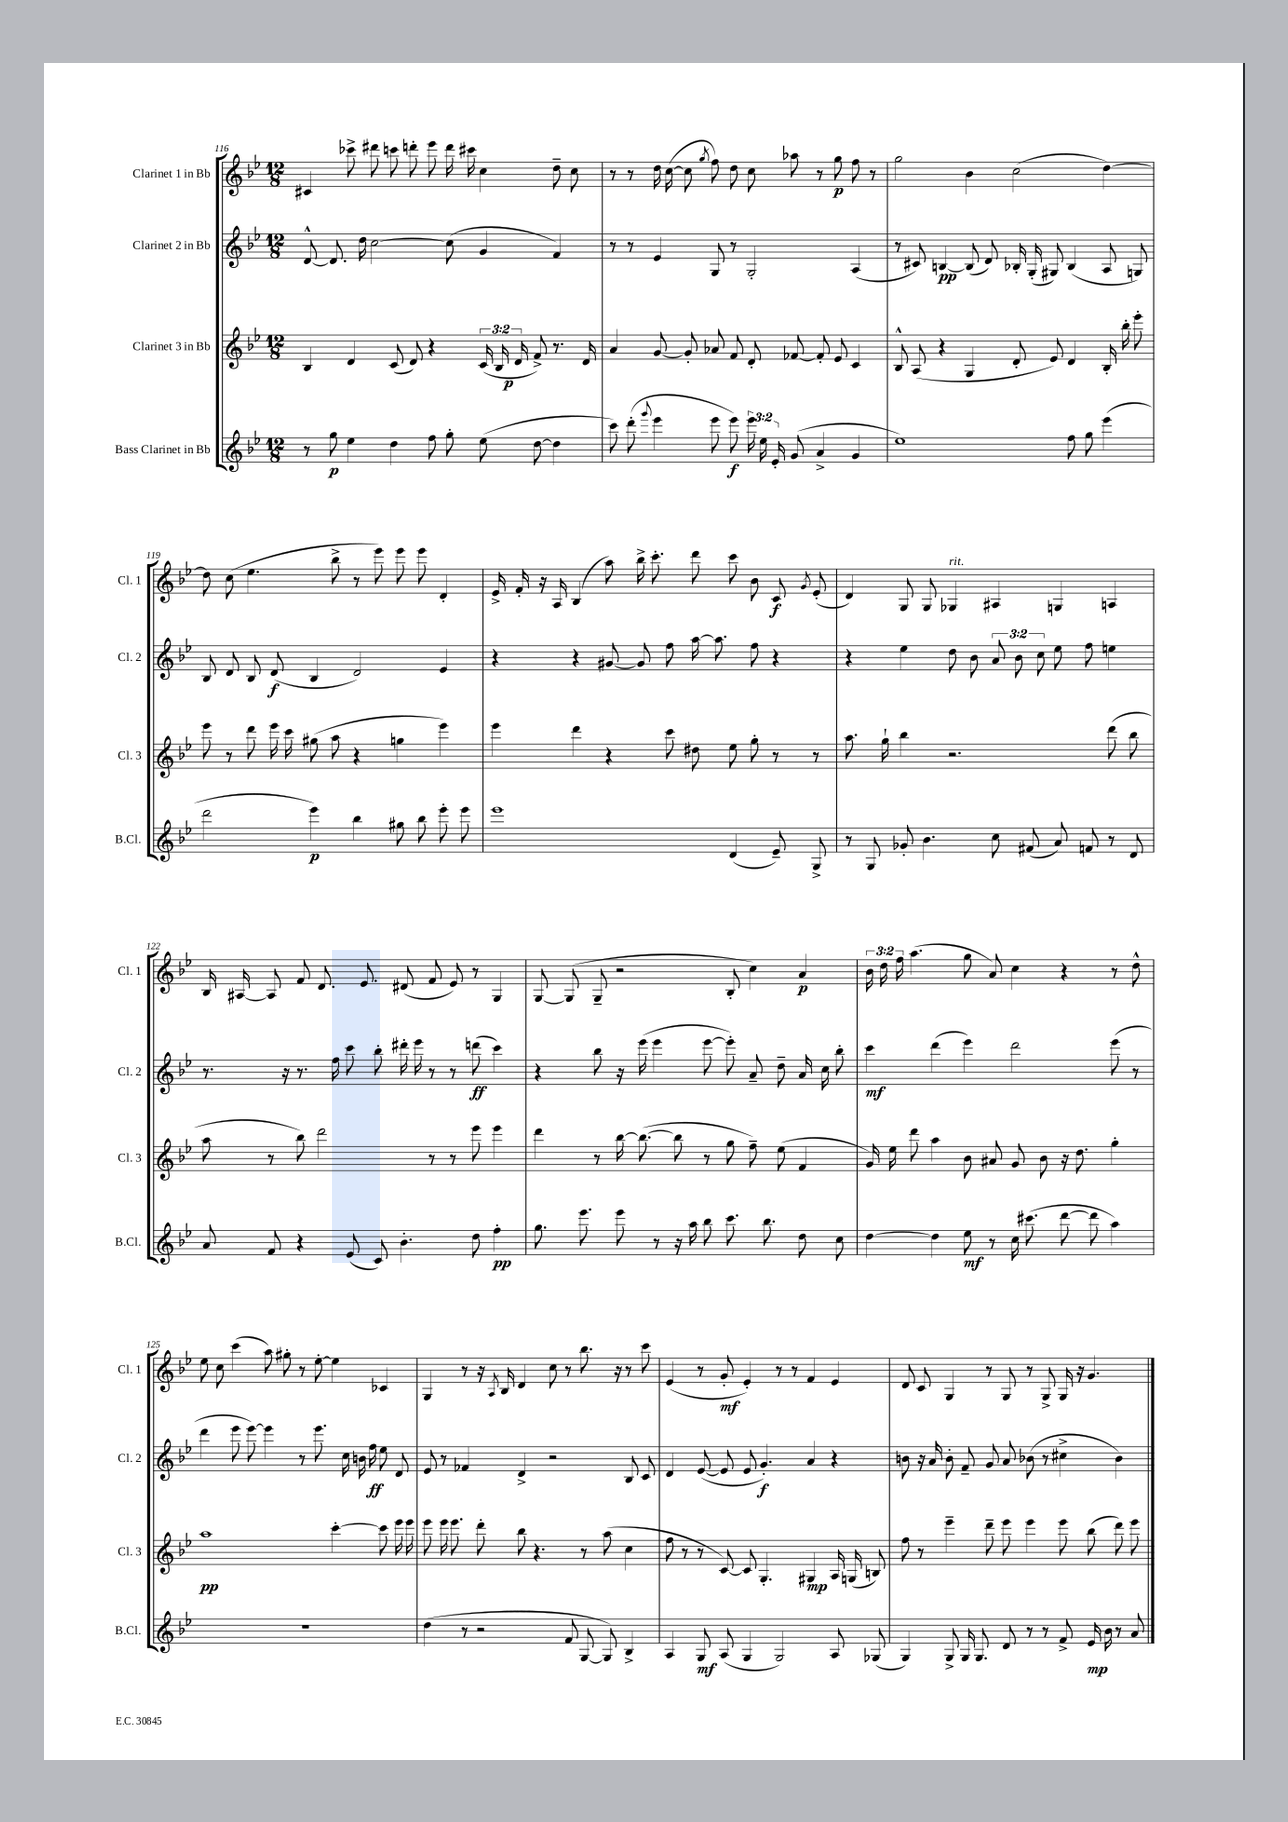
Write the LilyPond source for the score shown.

<<
\new StaffGroup <<
\new Staff = "s0" \with { instrumentName = "Clarinet 1 in Bb" shortInstrumentName = "Cl. 1" } {
    \clef treble \key bes \major \numericTimeSignature \time 12/8 \override Staff.TupletNumber.text = #tuplet-number::calc-fraction-text
    \autoBeamOff cis'4 ces'''8-> dis'''8 c'''8 d'''8-. ees'''8 d'''16 cis'''16 c''4 d''8-- c''8 |
    r8 r8 d''16 c''16~( c''8 \acciaccatura { g''8 } f''8) d''8 c''8 aes''8 r8 g''8\p f''8 r8 |
    g''2 bes'4 c''2( d''4~) |
    d''8 c''8( ees''4. bes''8-> r8 ees'''8) ees'''8 ees'''8 d'4-. |
    ees'16-> f'16-. r16 a16 bes4( a''8) bes''16-> c'''8.-. d'''8 c'''8 bes'8 c'8\f \acciaccatura { g'8 } ees'8-.( |
    d'4) g8 g8 ges4^\markup { \italic "rit." } ais4 g4 a4 |
    bes16 ais16~ ais8 f'8 d'8. ees'8. dis'8( f'8 ees'8) r8 g4 |
    g8~ g8( g8-- r2 bes8-. c''4) a'4\p |
    \tuplet 3/2 { bes'16 d''16 f''16 } a''4.( g''8 a'8) c''4 r4 r8 d''8-^ |
    ees''8 c''8 c'''4( a''8) gis''8-. r8 ees''8~-. ees''4 ces'4 |
    g4 r8 r16 \acciaccatura { a8 } bes16 d'4 c''8 r8 bes''8. r16 r8 c'''8 |
    ees'4( r8 g'8-.\mf ees'4-.) r8 r8 f'4 ees'4 |
    d'8 c'8 g4 r8 g8 r8 g8-> g16 r16 g'4. \bar "|." |
}
\new Staff = "s1" \with { instrumentName = "Clarinet 2 in Bb" shortInstrumentName = "Cl. 2" } {
    \clef treble \key bes \major \numericTimeSignature \time 12/8 \override Staff.TupletNumber.text = #tuplet-number::calc-fraction-text
    \autoBeamOff d'8~-^ d'8. d''16 c''2~ c''8( g'4 f'4) |
    r8 r8 ees'4 g8 r8 g2-. a4( |
    r8 cis'8) b4~\pp b8( d'8) bes16-. g16-.( gis8) bes4( a8 g8) |
    bes8 d'8 bes8 d'8\f( bes4 d'2) ees'4 |
    r4 r4 gis'8~ gis'8 f''8 a''16~ a''8. f''8 r4 |
    r4 ees''4 d''8 bes'8 \tuplet 3/2 { a'8 bes'8 c''8 } ees''8 f''8 e''4 |
    r8. r16 r8. f''16 c'''8 bes''8-. dis'''16-. ees'''16 r8 r8 d'''8\ff( c'''4) |
    r4 bes''8 r16 ees'''16( ees'''4 ees'''8~ ees'''8-.) a'8-- d''8-- a'16 c''16 bes''8-. |
    c'''4\mf d'''4( ees'''4) d'''2 ees'''8( r8 |
    d'''4 ees'''8 ees'''8~) ees'''4 r8 ees'''8. c''16 b'16 f''16\ff ees''8 d'8 |
    ees'8 r8 fes'4 d'4-> r2 bes8 c'8 |
    d'4 ees'8~( ees'8 ees'8 g'4.-.\f) a'4 r4 |
    b'8 r16 a'16 b'8-. f'8-- g'8 a'8 bes'8( r8 cis''4-> bes'4) \bar "|." |
}
\new Staff = "s2" \with { instrumentName = "Clarinet 3 in Bb" shortInstrumentName = "Cl. 3" } {
    \clef treble \key bes \major \numericTimeSignature \time 12/8 \override Staff.TupletNumber.text = #tuplet-number::calc-fraction-text
    \autoBeamOff bes4 d'4 c'8( d'8) r4 \tuplet 3/2 { c'16( bes16 d'16\p } f'8->) r8. d'16 |
    a'4 g'8~ g'8-. aes'8 f'8 d'8-. fes'8~ fes'8-. ees'8 c'4 |
    bes8-^ a8( r4 g4 d'8-. ees'8) d'4 bes16-. bes''16-. ees'''8-. |
    ees'''8 r8 d'''8 ees'''16 c'''16 gis''8( a''8 r4 g''4 ees'''4) |
    ees'''4 d'''4 r4 c'''8 dis''8 ees''8 g''8-. r8 r8 |
    a''8. g''16-! bes''4 r2. d'''8( bes''8 |
    a''8 r8 bes''8) d'''2 r8 r8 ees'''8 ees'''4 |
    d'''4 r8 bes''16~ bes''8.~( bes''8 r8 g''8 f''8--) ees''8( f'4 |
    g'16) ees''16 d'''8 a''4 bes'8 ais'8 g'8 bes'8 r16 d''8. g''4-. |
    a''1\pp c'''4~-. c'''8 ees'''16 ees'''16 |
    ees'''8 ees'''16 ees'''8. d'''8-. bes''8 r4. r8 a''8( c''4 |
    f''8 r8 r8 c'8~) c'8 g4.-. gis4\mp a16 g16( b8) |
    f''8 r8 ees'''4-- d'''8-- ees'''8 ees'''4 ees'''8 bes''8( d'''8) ees'''8 \bar "|." |
}
\new Staff = "s3" \with { instrumentName = "Bass Clarinet in Bb" shortInstrumentName = "B.Cl." } {
    \clef treble \key bes \major \numericTimeSignature \time 12/8 \override Staff.TupletNumber.text = #tuplet-number::calc-fraction-text
    \autoBeamOff r8 g''8\p ees''4 d''4 f''8 g''8-. ees''8( d''8~ d''4 |
    c'''8) d'''8-.( \appoggiatura { g'''8 } ees'''4 ees'''8 ees'''8\f) \tuplet 3/2 { ees'''16 ees''16 ees'16-. } g'8( a'4-> g'4 |
    ees''1) f''8 g''8 ees'''4( |
    d'''2 ees'''4\p) bes''4 gis''8 bes''8 ees'''8-. ees'''8 |
    ees'''1 d'4( ees'8--) g8-> |
    r8 g8 ges'8-. bes'4. c''8 fis'8( a'8) f'8 r8 d'8 |
    a'8 f'8 r4 ees'8( c'8) bes'4.-. d''8 f''4-.\pp |
    g''8. ees'''8. ees'''8 r8 r16 a''16 bes''8 c'''8. bes''8. d''8 c''8 |
    d''4~ d''4 ees''8\mf r8 c''16 cis'''8.( d'''8~ d'''8 a''4) |
    R1. |
    d''4( r8 r2 f'8 g8~ g8) bes4-> |
    a4 g8\mf a8( g4 g2) a8 ges8( |
    g4) g8-> g16 g8. d'8 r8 r8 f'8-> ees'16\mp bes'16 r8 a'8 \bar "|." |
}
>>
>>
\layout { \context { \Score currentBarNumber = #116 } }
